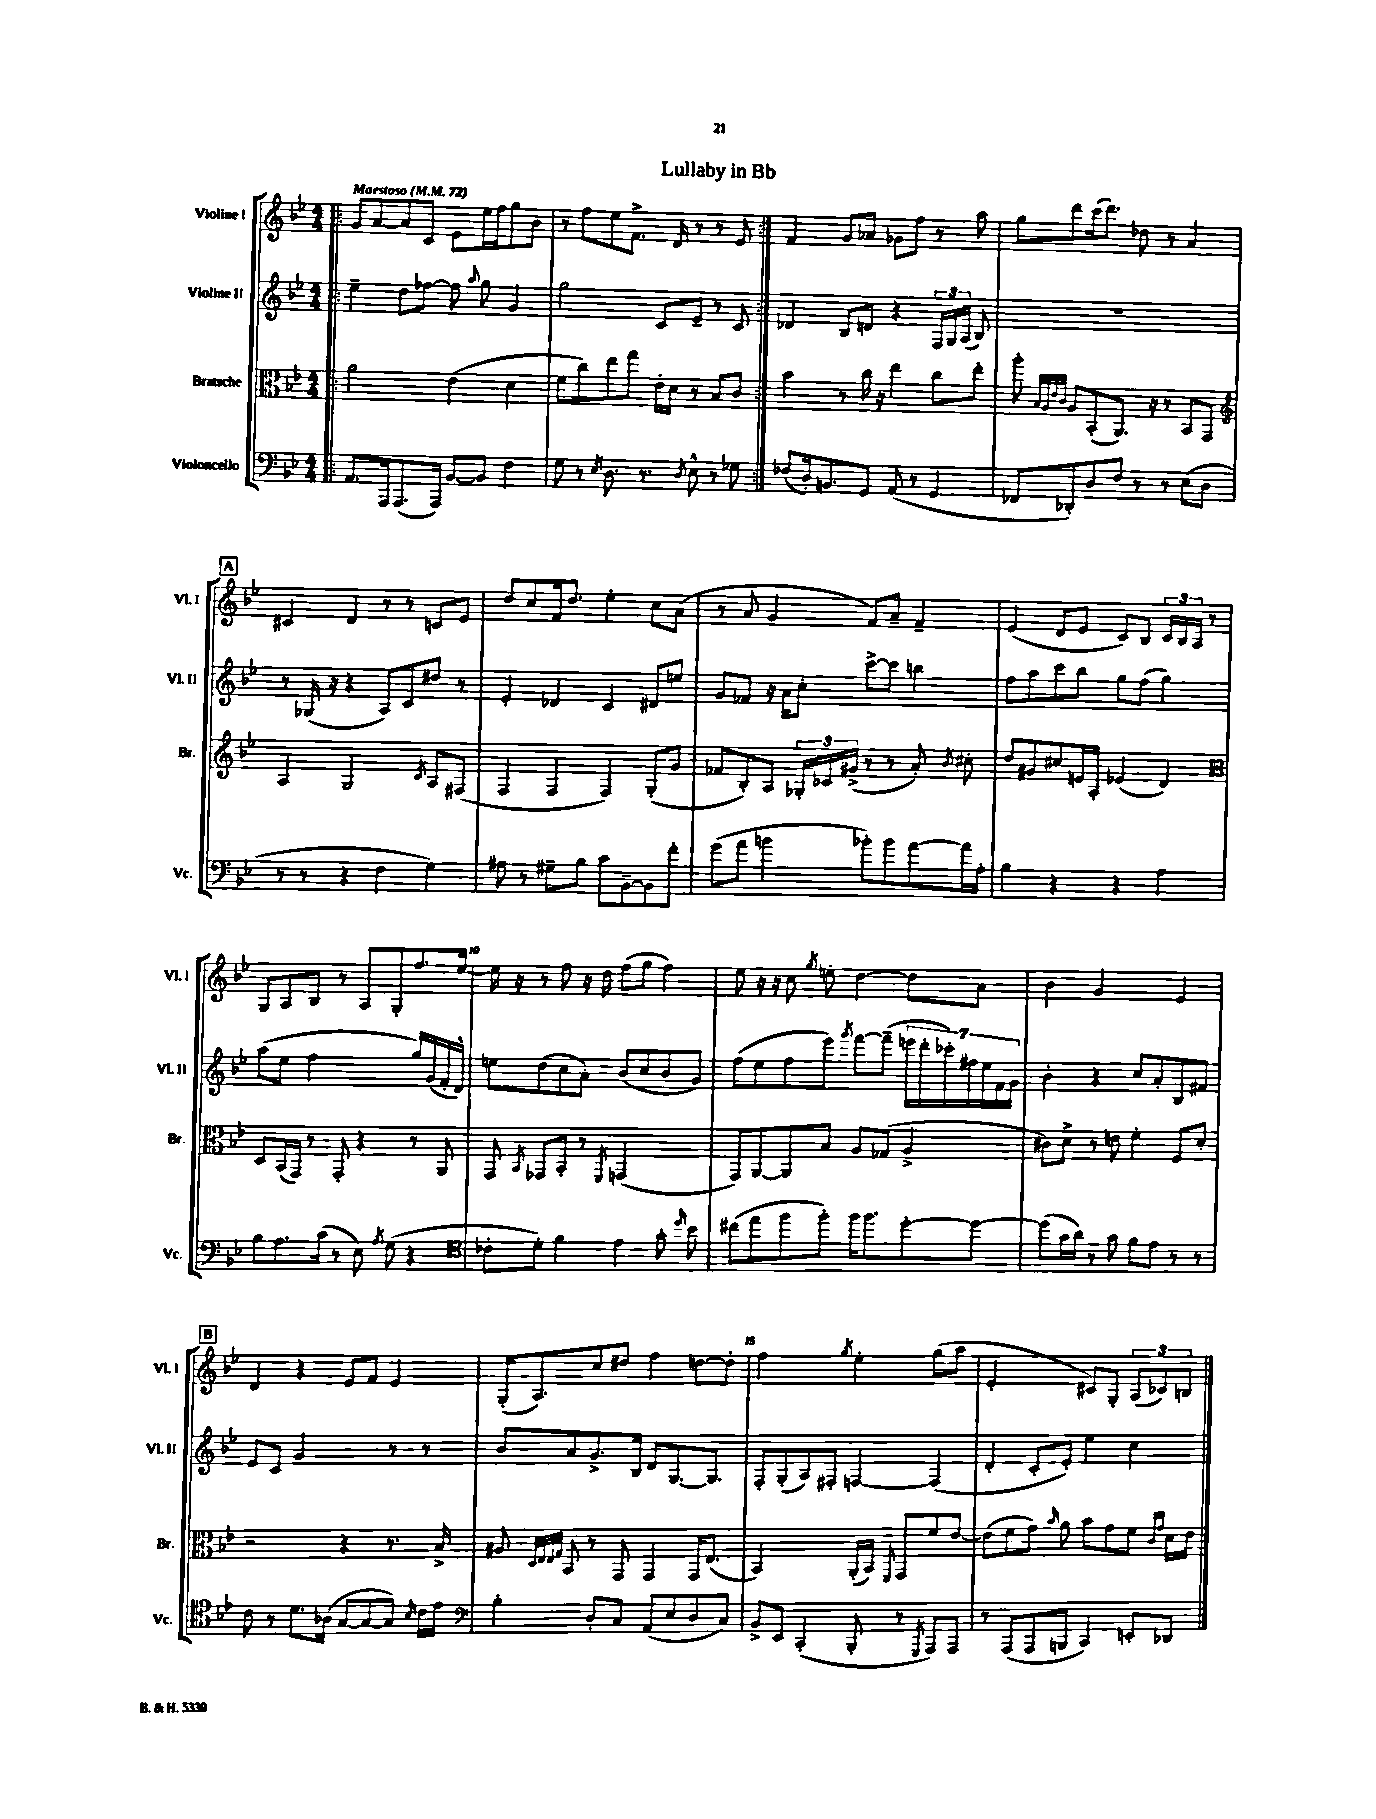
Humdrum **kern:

**kern	**kern	**kern	**kern
*staff4	*staff3	*staff2	*staff1
*clefF4	*clefC3	*clefG2	*clefG2
*k[b-e-]	*k[b-e-]	*k[b-e-]	*k[b-e-]
*M4/4	*M4/4	*M4/4	*M4/4
*MM72	*MM72	*MM72	*MM72
=!|:	=!|:	=!|:	=!|:
8.AA	2a	4ee-~	8g
.	.	.	[8a
16AAA	.	.	.
(8.AAA	.	8dd	8a]
.	.	[8ff-	8c
16AAA)	.	.	.
[8BB-	(4e-	8ff-]	8e-
.	.	8qqaa	.
8BB-]	.	8gg	16ee-
.	.	.	16ff
4F	4d	4g	8gg
.	.	.	8b-
=	=	=	=
8G	8f	2gg	8r
8r	8cc)	.	8ff
8qE-	.	.	.
8.D	8ee-	.	8ee-
.	8gg	.	8.f^
8.r	.	.	.
.	16e-'	8c	.
.	16d	.	16d
8qD	.	.	.
8E-^^	8r	8e-~	8r
8r	8B-	8r	8r
8G-	8c	8c	8e-
=:|!	=:|!	=:|!	=:|!
(8F-	4b-	4d-	4f
16D')	.	.	.
8.BB	.	.	.
.	8r	8B-	8g
8GG	16cc	8d	8a-
.	16r	.	.
(8AA	4ee-	4r	8g-
8r	.	.	8ff
4GG	8cc	24F	8r
.	.	24G	.
.	.	(24A	.
.	8ee-'	8B-)	8aa
=	=	=	=
8FF-	8aa'	1r	8gg
.	32qqB-	.	.
.	32qqA	.	.
.	32qqe-	.	.
.	32qqc	.	.
8DD-')	8A	.	8ddd
8D	(8BB-'	.	(16ccc
.	.	.	8.ddd)
8F	8.AA)	.	.
8r	.	.	8dd-
.	16r	.	.
8r	8r	.	8r
(8E-	8BB-	.	4a
8D	8GG	.	.
=	=	=	=
*	*clefG2	*	*
8r	4A	8r	4c#
8r	.	(16G-	.
.	.	16r	.
4r	2G	4r	4d
4F	.	8A)	8r
.	.	8c	8r
.	8qc	.	.
4G)	8A	8dd#	8c
.	(8F#	8r	8e-
=	=	=	=
8A#	4F	4e-'	8dd
8r	.	.	8cc
8G#~	4F	4d-	16f
.	.	.	8.dd
8B-	.	.	.
8c	4F)	4c	4ee-'
[8BB-~	.	.	.
8BB-]	(8G'	8d#	8cc
8f'	8g	8ee	(8a
=	=	=	=
(8g	8f-	8g	8r
8a	8B-')	8f-	8a
4b	8A	16r	4g
.	.	16a	.
.	24G-'	8cc'	.
.	24c-	.	.
.	(24g#^	.	.
8b-')	8r	[8ccc^	8f)
8b-	8r	8ccc]	8a~
[8a	8a')	4bb	4f~
.	8qb-	.	.
16a]	8cc#'	.	.
16A'	.	.	.
=	=	=	=
4B-	8dd	8ff	(4e-
.	8g#	8aa	.
4r	8cc#	8ccc	8d
.	16e	8bb-	8e-
.	16A'	.	.
4r	(4e-	8gg	8c)
.	.	(8ff	8B-
4A	4d)	4gg)	24c
.	.	.	24B-
.	.	.	24A
.	.	.	8r
=	=	=	=
*	*clefC3	*	*
8B-	8D	(8aa	8G
8.A	(16BB-	8ee-	8A
.	16GG)	.	.
.	8r	2ff	8B-
(16c	.	.	.
8r	8GG'	.	8r
8E-)	4r	.	8A
8qA	.	.	.
(8G	.	.	8G'
4r	8r	16gg)	8.ff
.	.	(16g	.
.	8AA	16f'	.
.	.	16d^^)	[16ee-
=	=	=	=
*clefC4	*	*	*
8c-'	8GG	8ee	16ee-]
.	.	.	16r
.	8qBB-	.	.
8d')	8GG-	(8dd	8r
4f	8BB-'	8cc	8ff
.	8r	8a')	16r
.	.	.	16dd
.	8qFF	.	.
4e-	(2GG	(8b-	(8ff
.	.	8cc	8gg
8g'	.	8b-	4ff)
16qqdd	.	.	.
8b-	.	8g)	.
=	=	=	=
(8cc#	8GG)	(8ff	8ee-
8ee-	[8AA	8ee-	16r
.	.	.	16r
8ff	8AA]	8ff	8cc
.	.	.	8qgg
8ff')	8B-	8eee-)	8ee'
.	.	8qggg	.
16ff	8A	[8fff	[4dd
8.ff	.	.	.
.	(8G-	(8fff~]	.
[8dd'	4A^	28eee	8dd]
.	.	28ddd'	.
.	.	28ccc-')	.
.	.	28ff#	.
8dd_	.	.	8a
.	.	28ee-	.
.	.	28f	.
.	.	28g	.
=	=	=	=
(8dd]	8c#)	4b-'	4b-
16g	8d^	.	.
16a)	.	.	.
8r	8r	4r	2g
8g	8e	.	.
8f	4f'	8cc	.
8e-	.	8a'	.
8r	8F	8B-	4e-
8r	8d'	8f#	.
=	=	=	=
8c	2r	8e-	4d
8r	.	8c	.
8.d	.	2g	4r
(16A-	.	.	.
[8G	4r	.	8e-
8G_	.	.	8f
8G])	8.r	8r	4e-
16qqB-	.	.	.
16c	.	8r	.
16e-	16B-^	.	.
=	=	=	=
*clefF4	*	*	*
4B-'	8A#	8b-	(16G'
.	.	.	8.A)
.	32qqD	.	.
.	32qqE-	.	.
.	32qqE-	.	.
.	32qqG	.	.
.	8BB-	8a	.
8D'	8r	8.g^	8cc
8C	8GG	.	8dd#
.	.	16B-	.
(8AA	4GG	8d	4ff
8E-	.	[8.G	.
8D	16GG	.	[8dd
.	(8.E-	8.G]	.
8C)	.	.	8dd']
=	=	=	=
8BB-^	2BB-)	8F'	2ff
8EE-	.	(8G'	.
(4CC'	.	8A)	.
.	.	8F#'	.
.	.	.	8qgg
8BBB-'	(16AA'	[4F	4ee-'
.	16BB-)	.	.
.	8qqFF	.	.
8r	8GG	.	.
8qGGG	.	.	.
8AAA)	8f	(4F]	(8gg
8AAA	[8e-	.	8aa
=	=	=	=
8r	(8e-]	4d'	2e-'
(8AAA	8f	.	.
8AAA	8g)	8c'	.
.	16qqb-	.	.
8BBB	8a	8e-')	.
4CC)	8b-	4ee-	8c#)
.	8g	.	8G'
8EE'	8f	4cc	(12A
.	.	.	12c-)
.	16qqc	.	.
.	16qqg	.	.
8DD-	16d	.	.
.	.	.	12B
.	16e-	.	.
==	==	==	==
*-	*-	*-	*-
